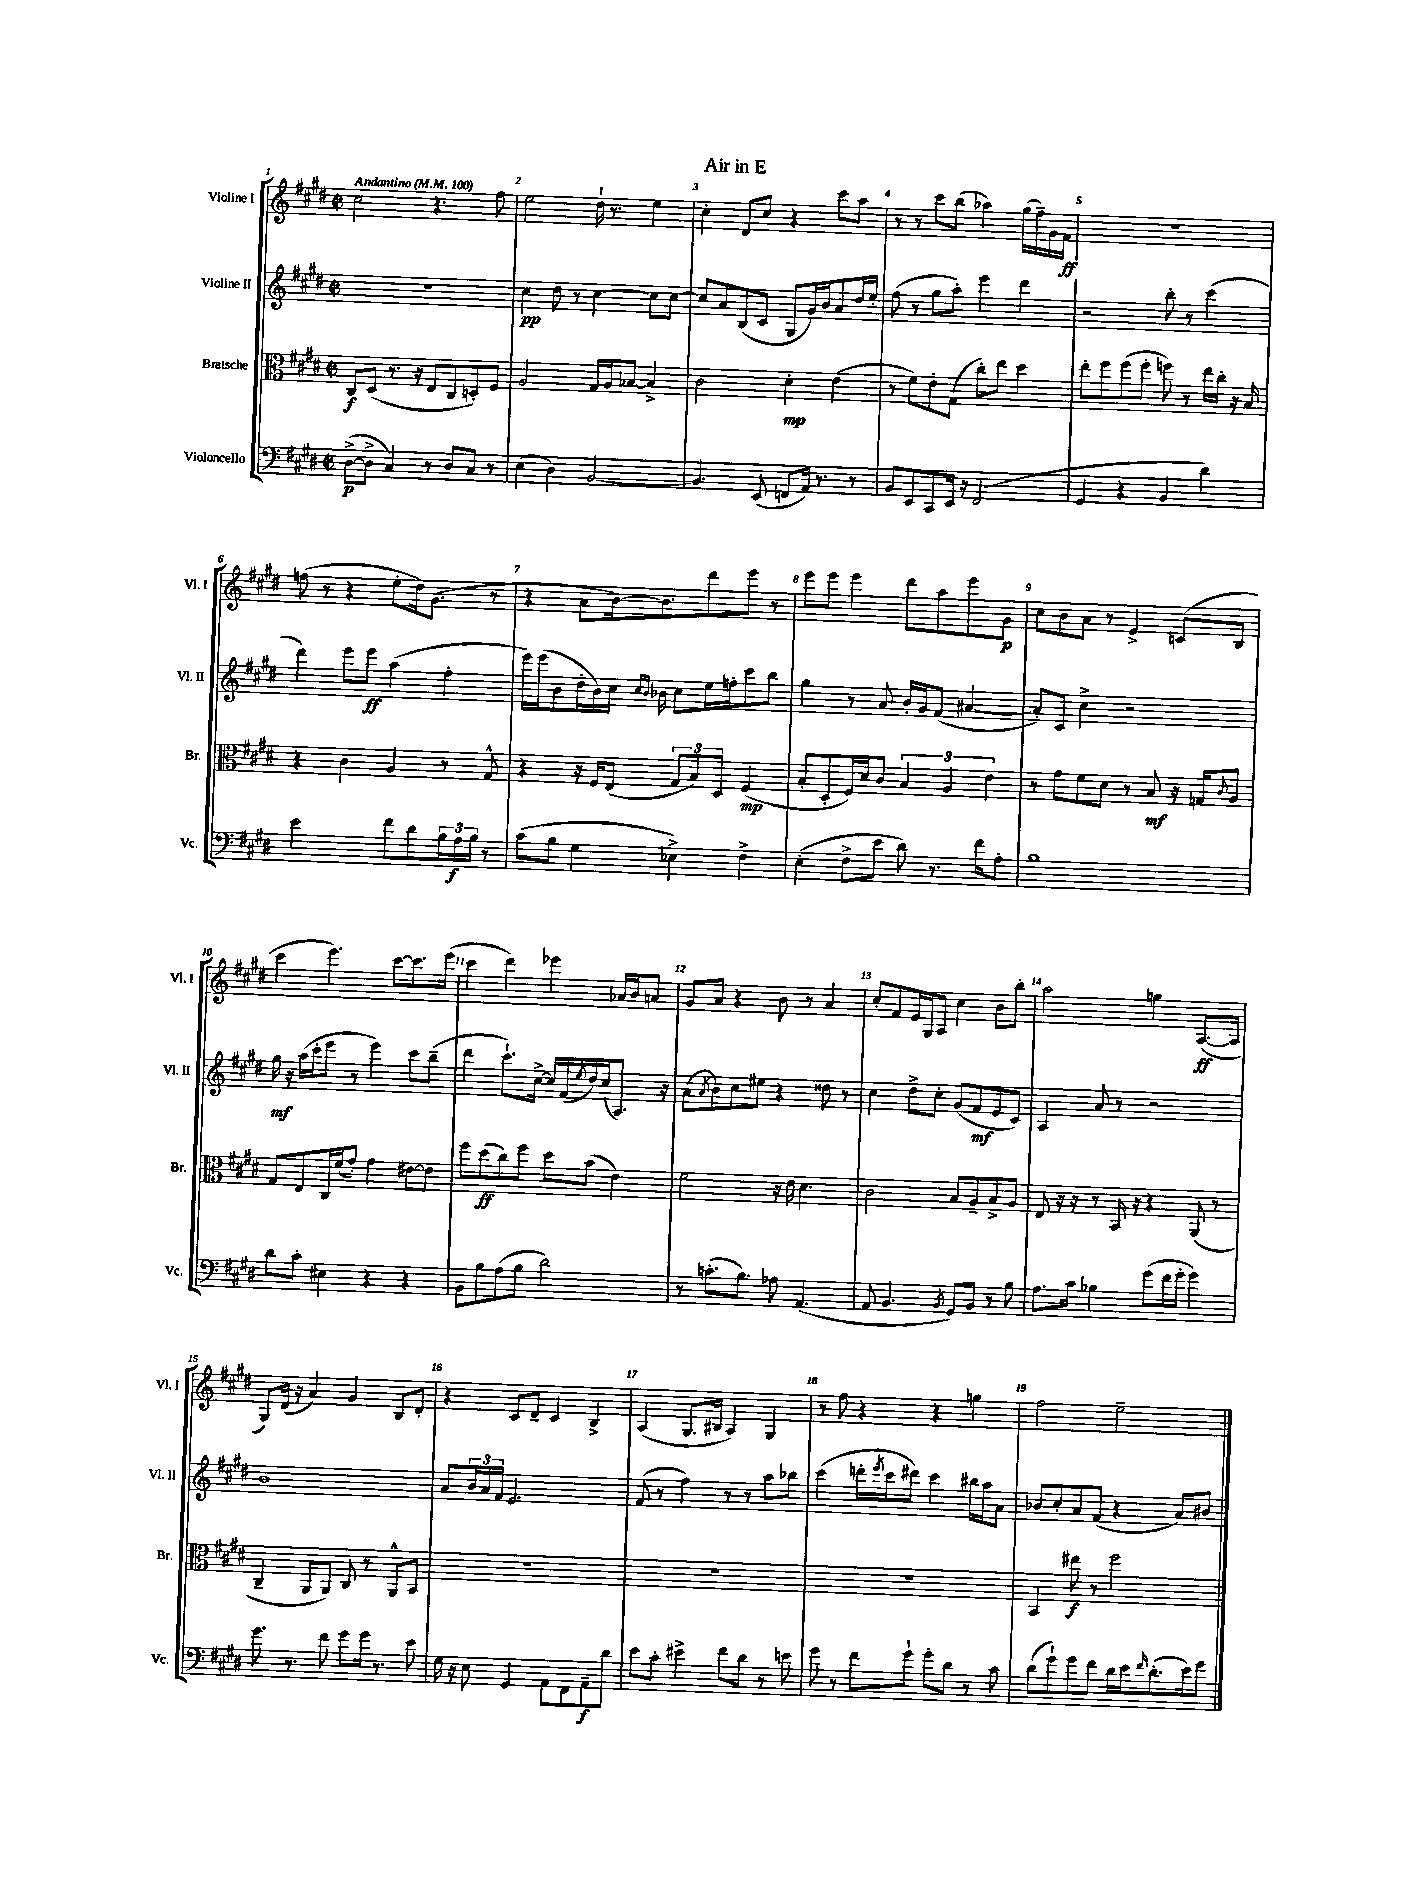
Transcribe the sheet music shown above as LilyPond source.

\header { title = "Air in E" }
<<
\new StaffGroup <<
\new Staff = "s0" \with { instrumentName = "Violine I" shortInstrumentName = "Vl. I" } {
    \clef treble \key e \major \defaultTimeSignature \time 2/2 \tempo "Andantino" 4 = 100
    cis''2 r4. fis''8 |
    e''2 dis''16-! r8. e''4 |
    cis''4-. dis'8 cis''8 r4 cis'''8 a''8 |
    r8 r8 cis'''8 b''8( aes''4) gis''16( fis''16--) gis'16 fis'16\ff |
    R1 |
    f''8( r8 r4 e''8-. dis''16) gis'8.( r8 |
    r4 a'8 b'16~) b'8. dis'''8 e'''8 r8 |
    e'''8 e'''8 e'''4 dis'''8 a''8 e'''8 gis'8\p |
    cis''8 b'8 a'8 r8 e'4-> c'8( b8 |
    cis'''4 e'''4.) cis'''8~ cis'''8. e'''16( |
    cis'''4 dis'''4) ees'''4 aes'16 b'16 a'8 |
    gis'8 a'8 r4 b'8 r8 a'4 |
    cis''8-. fis'8 e'16 gis16 a8 cis''4 b'8 b''8-. |
    a''2 g''4 a8.~\ff( a16 |
    gis8) dis'16( r16 a'4) gis'4 b8 dis'8-. |
    r4 cis'8 dis'8-- cis'4 b4-> |
    a4( gis8. bis16 a4) gis4 |
    r8 fis''8 r4 r4 g''4 |
    fis''2 e''2-- \bar "|." |
}
\new Staff = "s1" \with { instrumentName = "Violine II" shortInstrumentName = "Vl. II" } {
    \clef treble \key e \major \defaultTimeSignature \time 2/2
    R1 |
    cis''4\pp dis''8 r8 cis''4~ cis''8 cis''8~ |
    cis''8 a'8 b8( cis'8 gis8 gis'16) b'16 a'8 dis''16 e''16-. |
    fis''8( r8 gis''8 a''8-.) e'''4 dis'''4 |
    r2 b''8-. r8 cis'''4( |
    dis'''4) e'''8 e'''8\ff a''4( fis''4-. |
    e'''16) e'''16( b'8 dis''16-. b'16) cis''16 \grace { cis''16 b'16 } bes'16 cis''8 e''16 f''16-. cis'''8 b''8 |
    gis''4 r8 a'8 b'16-. gis'16 fis'8( ais'4~ |
    ais'8-.) cis'8 cis''4-> r2 |
    gis''16\mf r16 a''16( cis'''16-. e'''8 r8 e'''4) cis'''8 b''8--( |
    dis'''4 cis'''8.-!) cis''16~-> cis''16 fis'16( \acciaccatura { e''8 } dis''16) cis''16( a8.) r16 |
    a'8( \acciaccatura { a'8 } b'8) cis''8 eis''8 r4 disis''8 r8 |
    cis''4 dis''8-> cis''8-. gis'8( fis'8\mf e'8 cis'8) |
    a4 a'8 r8 r2 |
    b'1 |
    a'8 \tuplet 3/2 { b'16 a'16 fis'16 } e'2. |
    fis'8( r8 fis''4) r8 r8 a''8 bes''8 |
    cis'''4( d'''16-. \acciaccatura { e'''8 } cis'''16 dis'''8) cis'''4 bis''16 a''16 a'8 |
    bes'8 cis''8-. a'8 fis'8( r4 a'8) bis'8 \bar "|." |
}
\new Staff = "s2" \with { instrumentName = "Bratsche" shortInstrumentName = "Br." } {
    \clef alto \key e \major \defaultTimeSignature \time 2/2
    cis8\f dis8( r8. r16 e8 cis8 d8-.) fis8 |
    a2 gis16 a16 bes8~ bes4-> |
    cis'2 dis'4-.\mp e'4( |
    r8 fis'8) e'8-. gis8( cis''8-.) e''8 dis''4 |
    e''8-. fis''8 fis''8( fis''8-. f''8) r8 e''16 cis''16-. r16 b16 |
    r4 cis'4 a4 r8 gis8-^ |
    r4 r16 fis16 e8( \tuplet 3/2 { gis8 b8) dis8 } fis4\mp( |
    b8-. dis8-. fis16) dis'16 cis'8 \tuplet 3/2 { b4 a4 e'4 } |
    r8 gis'8 fis'8 dis'8 r8 b8\mf r16 g16 \appoggiatura { cis'8 } a8 |
    gis8 e8 cis16 fis'16( gis'8-.) gis'4 eis'8~ eis'8 |
    fis''8 dis''8\ff( cis''8) fis''8 dis''8 b'8( e'4) |
    fis'2 r16 e'16 dis'4. |
    cis'2 b8 a8-- b8-> a8 |
    e8 r16 r16 r8 b,16 r16 r4 a,8( r8 |
    cis4-- a,8 a,8) cis8 r8 a,8-^ b,8 |
    R1 |
    R1 |
    R1 |
    b,4 eis''8\f r8 fis''2 \bar "|." |
}
\new Staff = "s3" \with { instrumentName = "Violoncello" shortInstrumentName = "Vc." } {
    \clef bass \key e \major \defaultTimeSignature \time 2/2
    dis8~->\p( dis8-> cis4) r8 dis8 cis8 r8 |
    e4( dis4) b,2~ |
    b,4. e,8( f,8 a,16) r8. r8 |
    b,8 e,8 cis,8 e,16 r16 fis,2( |
    gis,4 r4 b,4 dis'4) |
    e'2 fis'8 dis'8 \tuplet 3/2 { b16 a16\f b16 } r8 |
    cis'8( b8 gis4 ees4->) fis4-> |
    e4-.( fis8-> e'8 dis'8) r8. fis'16 a8-. |
    b1 |
    dis'8 cis'8-. eis4 r4 r4 |
    b,8 b8 a8( b8 dis'2) |
    r8 c'8.-.( b8.) aes8 a,4.( |
    a,8 b,4. \acciaccatura { b,8 } gis,8) b,8 r8 b8 |
    a8. cis'16 bes4 gis'8( fis'16 gis'16-. gis'4) |
    gis'8. r8. fis'8 gis'8 gis'16 r8. e'8 |
    gis16 r16 e8 gis,4 a,8 fis,8 a,8--\f dis'8 |
    e'8 cis'8-. eis'4-> fis'8 dis'8 r8 e'8 |
    gis'8 r8 fis'8 gis'8-! gis'8-. dis'8 r8 cis'8 |
    dis'8( gis'8-!) gis'8 fis'8 dis'16 e'16 \grace { fis'16 } dis'8.-.( e'16) gis'8 \bar "|." |
}
>>
>>
\layout { \context { \Score \override BarNumber.break-visibility = ##(#f #t #t) barNumberVisibility = #all-bar-numbers-visible } }
